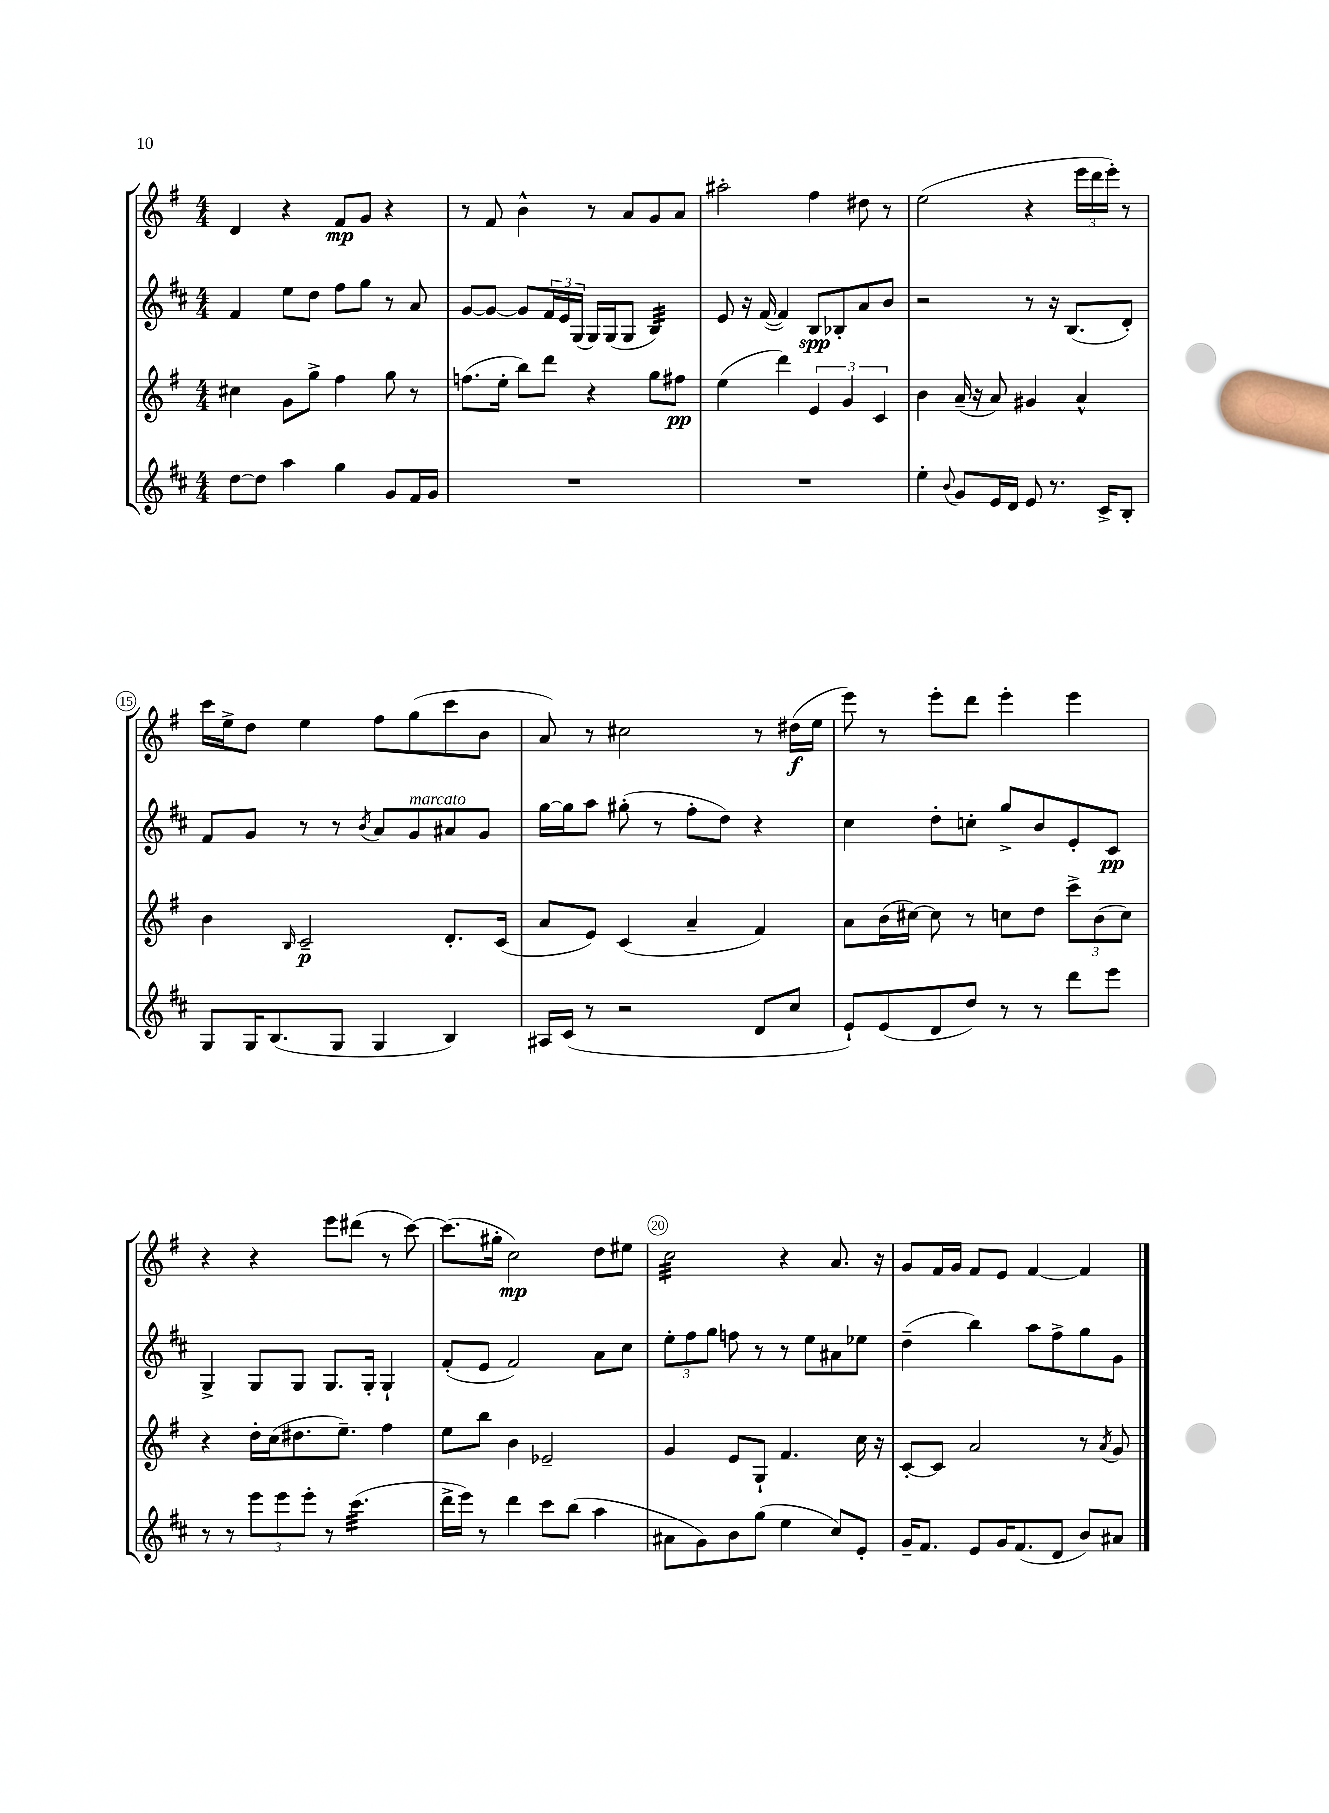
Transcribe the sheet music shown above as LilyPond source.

<<
\new StaffGroup <<
\new Staff = "s0" {
    \clef treble \key g \major \numericTimeSignature \time 4/4
    d'4 r4 fis'8\mp g'8 r4 |
    r8 fis'8 b'4-^ r8 a'8 g'8 a'8 |
    ais''2-. fis''4 dis''8 r8 |
    e''2( r4 \tuplet 3/2 { e'''16 d'''16 e'''16-.) } r8 |
    c'''16 e''16-> d''8 e''4 fis''8 g''8( c'''8 b'8 |
    a'8) r8 cis''2 r8 dis''16\f( e''16 |
    e'''8) r8 e'''8-. d'''8 e'''4-. e'''4 |
    r4 r4 e'''8 dis'''8( r8 c'''8~) |
    c'''8.( gis''16-. c''2\mp) d''8 eis''8 |
    c''2:32 r4 a'8. r16 |
    g'8 fis'16 g'16 fis'8 e'8 fis'4~ fis'4 \bar "|." |
}
\new Staff = "s1" {
    \clef treble \key d \major \numericTimeSignature \time 4/4
    fis'4 e''8 d''8 fis''8 g''8 r8 a'8 |
    g'8~ g'8~ g'8 \tuplet 3/2 { fis'16 e'16 g16( } g16) g16( g8 b4:32) |
    e'8 r16 fis'16~( fis'4) b8\spp bes8-. a'8 b'8 |
    r2 r8 r16 b8.( d'8-.) |
    fis'8 g'8 r8 r8 \acciaccatura { b'8 } a'8 g'8^\markup { \italic "marcato" } ais'8 g'8 |
    g''16~ g''16 a''8 gis''8-.( r8 fis''8-. d''8) r4 |
    cis''4 d''8-. c''8-. g''8-> b'8 e'8-. cis'8\pp |
    g4-> g8 g8 g8. g16-. g4-! |
    fis'8-.( e'8 fis'2) a'8 cis''8 |
    \tuplet 3/2 { e''8-. fis''8 g''8 } f''8 r8 r8 e''8 ais'8 ees''8 |
    d''4--( b''4) a''8 fis''8-> g''8 g'8 \bar "|." |
}
\new Staff = "s2" {
    \clef treble \key g \major \numericTimeSignature \time 4/4
    cis''4 g'8 g''8-> fis''4 g''8 r8 |
    f''8.( e''16-. b''8) d'''8 r4 g''8 fis''8\pp |
    e''4( d'''4) \tuplet 3/2 { e'4 g'4 c'4 } |
    b'4 a'16--( r16 a'8) gis'4 a'4-^ |
    b'4 \grace { b16 } c'2--\p d'8.-. c'16( |
    a'8 e'8) c'4( a'4-- fis'4) |
    a'8 b'16( cis''16~) cis''8 r8 c''8 d''8 \tuplet 3/2 { c'''8-> b'8( c''8) } |
    r4 d''16-. c''16( dis''8. e''8.--) fis''4 |
    e''8 b''8 b'4 ees'2-- |
    g'4 e'8 g8-! fis'4. c''16 r16 |
    c'8~-. c'8 a'2 r8 \acciaccatura { a'8 } g'8 \bar "|." |
}
\new Staff = "s3" {
    \clef treble \key d \major \numericTimeSignature \time 4/4
    d''8~ d''8 a''4 g''4 g'8 fis'16 g'16 |
    R1 |
    R1 |
    e''4-. \appoggiatura { b'8 } g'8 e'16 d'16 e'8 r8. cis'16-> b8-. |
    g8 g16 b8.( g8 g4 b4) |
    ais16 cis'16( r8 r2 d'8 cis''8 |
    e'8-!) e'8( d'8 d''8) r8 r8 d'''8 e'''8 |
    r8 r8 \tuplet 3/2 { e'''8 e'''8 e'''8-. } r8 cis'''4.:32( |
    d'''16-> e'''16) r8 d'''4 cis'''8 b''8( a''4 |
    ais'8 g'8) b'8 g''8( e''4 cis''8) e'8-. |
    g'16-- fis'8. e'8 g'16 fis'8.( d'8 b'8) ais'8 \bar "|." |
}
>>
>>
\layout { \context { \Score currentBarNumber = #11 \override BarNumber.break-visibility = ##(#f #t #t) barNumberVisibility = #(every-nth-bar-number-visible 5) \override BarNumber.stencil = #(make-stencil-circler 0.1 0.3 ly:text-interface::print) } }
